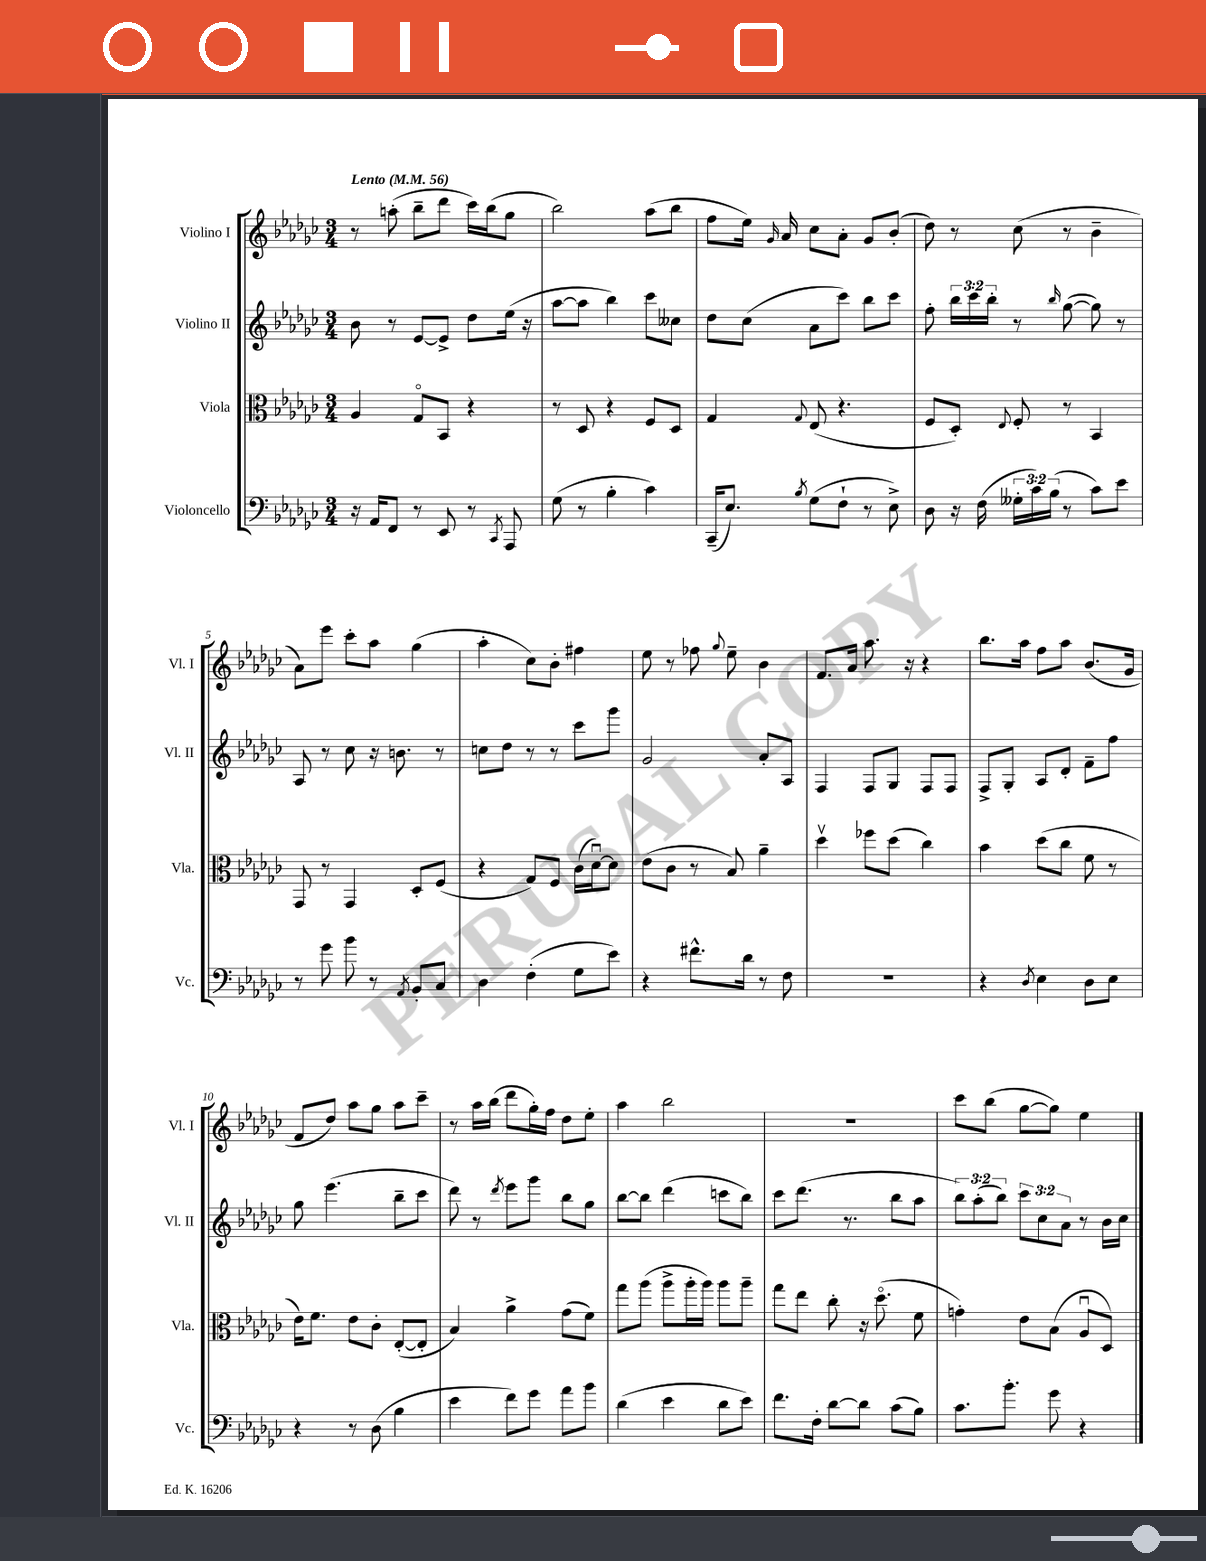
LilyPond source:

<<
\new StaffGroup <<
\new Staff = "s0" \with { instrumentName = "Violino I" shortInstrumentName = "Vl. I" } {
    \clef treble \key ges \major \numericTimeSignature \time 3/4 \tempo "Lento" 4 = 56
    \autoBeamOff r8 a''8-.( bes''8[-- des'''8] ces'''16[) bes''16( ges''8] |
    bes''2) aes''8[( bes''8] |
    f''8[ ees''16]) \grace { ges'16 } aes'16 ces''8[ aes'8]-. ges'8[ bes'8]-.( |
    des''8) r8 ces''8( r8 bes'4-- |
    aes'8[) ees'''8] ces'''8[-. aes''8] ges''4( |
    aes''4-. ces''8[) bes'8]-. fis''4 |
    ees''8 r8 fes''8 \appoggiatura { ges''8 } ees''8-- bes'4 |
    f'8.[ aes'16] aes''8. r16 r4 |
    bes''8.[ aes''16] f''8[ aes''8] bes'8.[( ges'16] |
    f'8[ des''8]) aes''8[ ges''8] aes''8[ ces'''8]-- |
    r8 aes''16[ bes''16]( des'''8[ ges''16-.) f''16] des''8[ ees''8]-. |
    aes''4 bes''2 |
    R2. |
    ces'''8[ bes''8]( ges''8[~ ges''8]) ees''4 \bar "|." |
}
\new Staff = "s1" \with { instrumentName = "Violino II" shortInstrumentName = "Vl. II" } {
    \clef treble \key ges \major \numericTimeSignature \time 3/4 \override Staff.TupletNumber.text = #tuplet-number::calc-fraction-text
    \autoBeamOff bes'8 r8 ees'8[~ ees'8]-> des''8[ ees''16]( r16 |
    aes''8[~ aes''8] bes''4) ces'''8[ ceses''8] |
    des''8[ ces''8]( aes'8[ ces'''8]) bes''8[ ces'''8] |
    f''8-. \tuplet 3/2 { bes''16[ ces'''16 bes''16]-. } r8 \grace { bes''16 } ges''8~( ges''8) r8 |
    aes8 r8 ces''8 r16 b'8. r8 |
    c''8[ des''8] r8 r8 ces'''8[ ges'''8] |
    ges'2 aes'8[-. aes8] |
    f4 f8[ ges8] f8[ f8] |
    f8[-> ges8]-. aes8[ des'8]-. f'8[-- f''8] |
    ges''8 ees'''4.( bes''8[-- ces'''8] |
    des'''8) r8 \acciaccatura { des'''8 } ees'''8[ ges'''8] bes''8[ ges''8] |
    bes''8[~ bes''8] des'''4( c'''8[ bes''8]) |
    ces'''8[ des'''8.]( r8. bes''8[ aes''8] |
    \tuplet 3/2 { bes''8[) aes''8-.( bes''8]) } \tuplet 3/2 { ces'''8[ ces''8 aes'8] } r8 bes'16[ ces''16] \bar "|." |
}
\new Staff = "s2" \with { instrumentName = "Viola" shortInstrumentName = "Vla." } {
    \clef alto \key ges \major \numericTimeSignature \time 3/4
    \autoBeamOff aes4 ges8[\flageolet bes,8] r4 |
    r8 des8 r4 f8[ des8] |
    ges4 \appoggiatura { ges8 } ees8( r4. |
    f8[ des8]-.) \appoggiatura { ees8 } f8-. r8 bes,4 |
    ges,8 r8 ges,4 des8[-. f8]( |
    r4 ges8[) f8] ces'16[( des'16~\downbow) des'8] |
    ees'8[( ces'8] r8 bes8) aes'4-- |
    des''4\upbow fes''8[ des''8]( ces''4) |
    bes'4 des''8[( ces''8] f'8 r8 |
    ees'16[) f'8.] ees'8[ ces'8]-. ees8[~-.( ees8]-. |
    bes4) aes'4-> ges'8[( f'8]) |
    ges''8[ aes''8]( aes''8[-> aes''16-. aes''16]) aes''8[ aes''8]-- |
    ges''8[ ees''8] ces''8-. r16 des''8.\flageolet( f'8 |
    g'4-.) ees'8[ bes8]( aes8[\downbow des8]) \bar "|." |
}
\new Staff = "s3" \with { instrumentName = "Violoncello" shortInstrumentName = "Vc." } {
    \clef bass \key ges \major \numericTimeSignature \time 3/4 \override Staff.TupletNumber.text = #tuplet-number::calc-fraction-text
    \autoBeamOff r16 aes,16[ f,8] r8 ees,8 r8 \acciaccatura { ces,8 } aes,,8 |
    ges8( r8 bes4-. ces'4) |
    ces,16[--( ees8.]) \acciaccatura { bes8 } ges8[( f8]-! r8 ees8->) |
    des8 r16 f16( \tuplet 3/2 { geses16[-. ces'16) bes16]( } r8 ces'8[) ees'8] |
    r8 ges'8 bes'8 r8 \acciaccatura { aes,8 } bes,8[-. ces8] |
    des4 f4-.( ges8[ ees'8]) |
    r4 fis'8.[-^ des'16] r8 f8 |
    R2. |
    r4 \acciaccatura { des8 } ees4 des8[ ees8] |
    r4 r8 des8( bes4 |
    ees'4 f'8[) ges'8] aes'8[ bes'8] |
    des'4( ees'4 des'8[ ees'8]) |
    f'8.[ f16]-. des'8[~ des'8] ces'8[( bes8]) |
    ces'8.[ bes'8.]-. ges'8 r4 \bar "|." |
}
>>
>>
